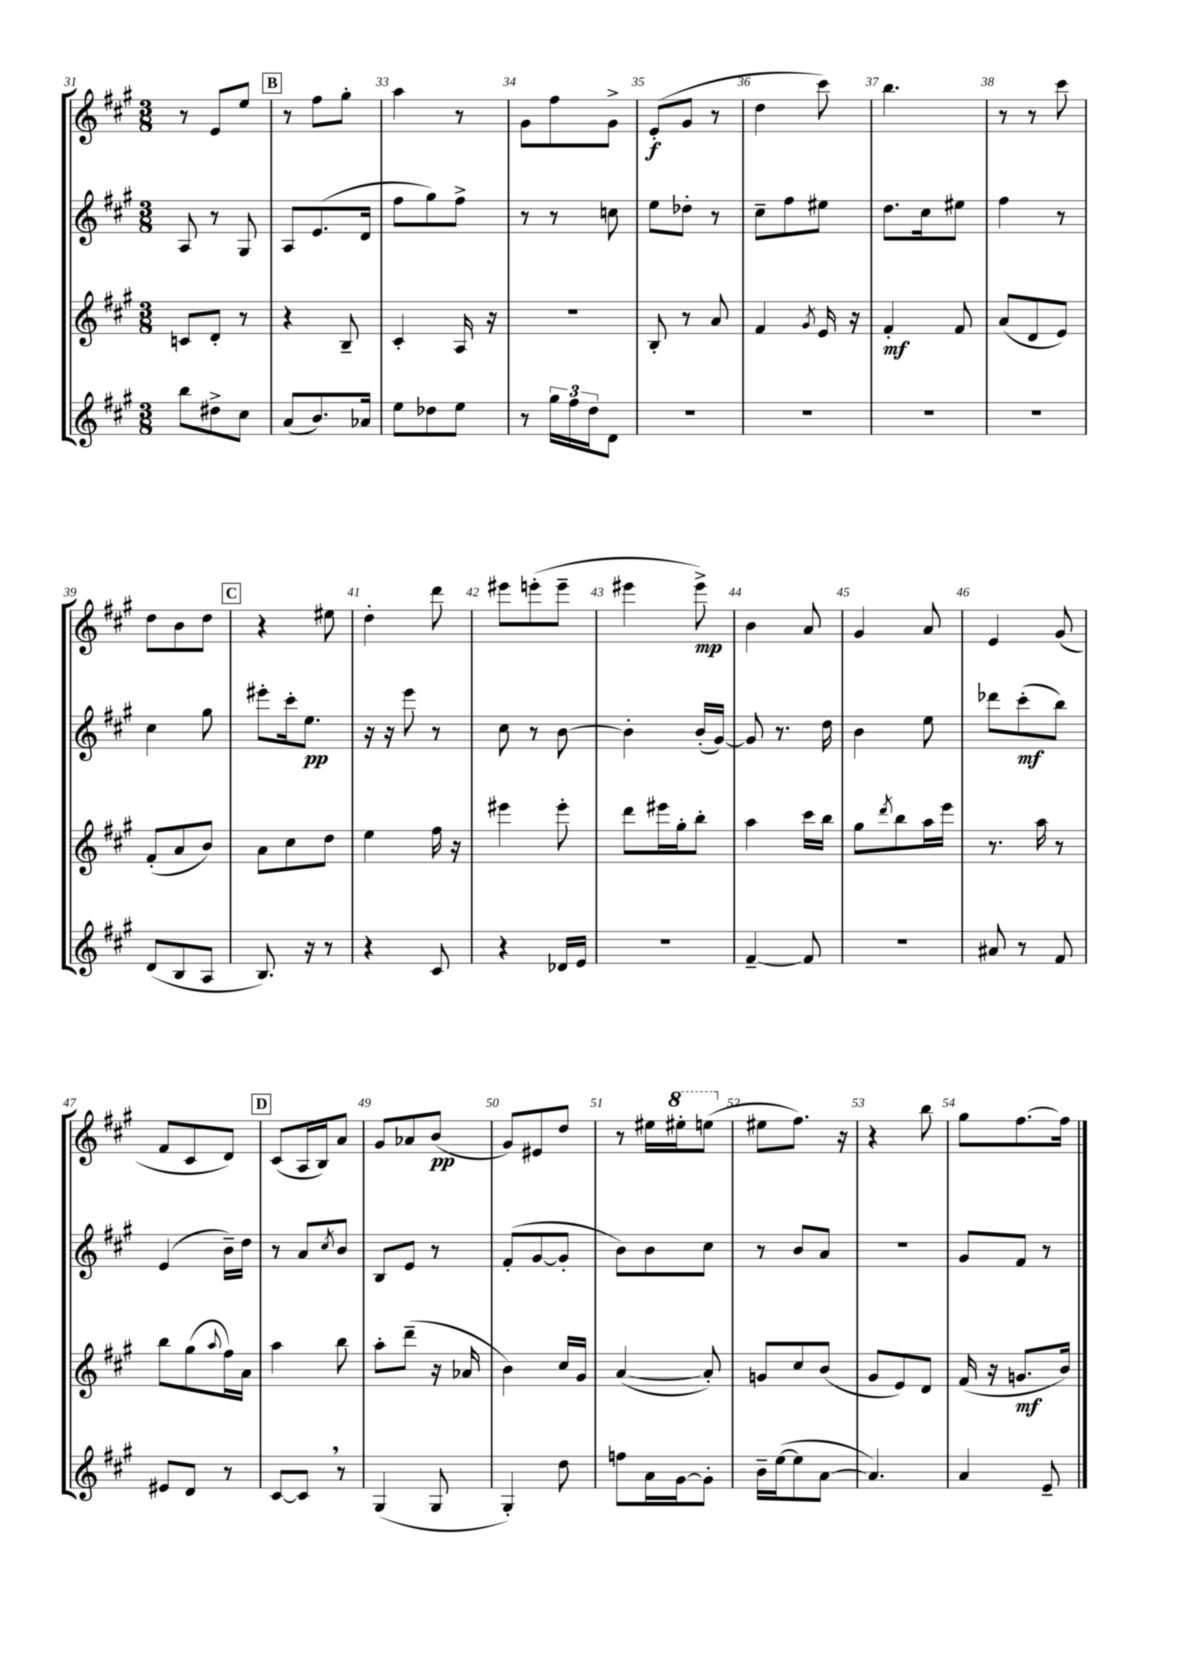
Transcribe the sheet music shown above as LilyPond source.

<<
\new StaffGroup <<
\new Staff = "s0" {
    \clef treble \key a \major \numericTimeSignature \time 3/8
    r8 e'8 e''8 |
    \mark \markup { \box "B" } r8 fis''8 gis''8-. |
    a''4 r8 |
    gis'8 fis''8 gis'8-> |
    e'8-.\f( gis'8 r8 |
    d''4 cis'''8) |
    b''4. |
    r8 r8 cis'''8 |
    d''8 b'8 d''8 |
    \mark \markup { \box "C" } r4 eis''8 |
    d''4-. d'''8 |
    eis'''8 e'''8-.( e'''8-- |
    eis'''4 eis'''8->\mp) |
    b'4 a'8 |
    gis'4 a'8 |
    e'4 gis'8( |
    fis'8 cis'8 d'8) |
    \mark \markup { \box "D" } cis'8( a16 b16) a'8 |
    gis'8 aes'8 b'8\pp( |
    gis'8) eis'8 d''8 |
    r8 eis''16 \ottava #1 eis'''16-. e'''8( \ottava #0 |
    eis''8 fis''8.) r16 |
    r4 b''8 |
    gis''8 fis''8.~ fis''16 \bar "|." |
}
\new Staff = "s1" {
    \clef treble \key a \major \numericTimeSignature \time 3/8
    a8 r8 gis8 |
    \mark \markup { \box "B" } a8 e'8.( d'16 |
    fis''8 gis''8) fis''8-> |
    r8 r8 c''8 |
    e''8 des''8-. r8 |
    cis''8-- fis''8 eis''8 |
    d''8. cis''16 eis''8 |
    fis''4 r8 |
    cis''4 gis''8 |
    \mark \markup { \box "C" } eis'''8-. cis'''16-. e''8.\pp |
    r16 r16 e'''8 r8 |
    cis''8 r8 b'8~ |
    b'4-. b'16-.( gis'16~) |
    gis'8 r8. d''16 |
    b'4 e''8 |
    des'''8 cis'''8-.\mf( b''8) |
    e'4( b'16--) d''16 |
    \mark \markup { \box "D" } r8 a'8 \acciaccatura { cis''8 } b'8 |
    b8 e'8 r8 |
    fis'8-.( gis'8~ gis'8-. |
    b'8) b'8 cis''8 |
    r8 b'8 a'8 |
    R4. |
    gis'8 fis'8 r8 \bar "|." |
}
\new Staff = "s2" {
    \clef treble \key a \major \numericTimeSignature \time 3/8
    c'8 d'8-. r8 |
    \mark \markup { \box "B" } r4 b8-- |
    cis'4-. a16 r16 |
    R4. |
    b8-. r8 a'8 |
    fis'4 \acciaccatura { gis'8 } e'16 r16 |
    fis'4-.\mf fis'8 |
    a'8( d'8 e'8) |
    fis'8-.( a'8 b'8) |
    \mark \markup { \box "C" } a'8 cis''8 d''8 |
    e''4 fis''16 r16 |
    eis'''4 eis'''8-. |
    d'''8 eis'''16 gis''16-. b''8-. |
    a''4 cis'''16 b''16 |
    gis''8 \acciaccatura { d'''8 } b''8 a''16 e'''16 |
    r8. a''16 r8 |
    b''8 gis''8( \appoggiatura { a''8 } fis''16) a'16 |
    \mark \markup { \box "D" } a''4 b''8 |
    a''8-. d'''8--( r16 aes'16 |
    b'4) cis''16 gis'16 |
    a'4~( a'8-.) |
    g'8 cis''8 b'8( |
    gis'8 e'8) d'8 |
    fis'16( r16 g'8.\mf b'16) \bar "|." |
}
\new Staff = "s3" {
    \clef treble \key a \major \numericTimeSignature \time 3/8
    b''8 dis''8-> cis''8 |
    \mark \markup { \box "B" } a'8( b'8.) aes'16 |
    e''8 des''8 e''8 |
    r8 \tuplet 3/2 { gis''16 fis''16 d''16 } d'8 |
    R4. |
    R4. |
    R4. |
    R4. |
    d'8( b8 a8 |
    \mark \markup { \box "C" } b8.) r16 r8 |
    r4 cis'8 |
    r4 des'16 e'16 |
    R4. |
    fis'4~-- fis'8 |
    R4. |
    ais'8 r8 fis'8 |
    eis'8 d'8 r8 |
    \mark \markup { \box "D" } cis'8~ cis'8 \breathe r8 |
    gis4( gis8 |
    gis4-.) d''8 |
    f''8 a'16 gis'16~ gis'8-. |
    b'16-- e''16~( e''8 a'8~ |
    a'4.) |
    a'4 e'8-- \bar "|." |
}
>>
>>
\layout { \context { \Score currentBarNumber = #31 \override BarNumber.break-visibility = ##(#f #t #t) barNumberVisibility = #all-bar-numbers-visible } }
